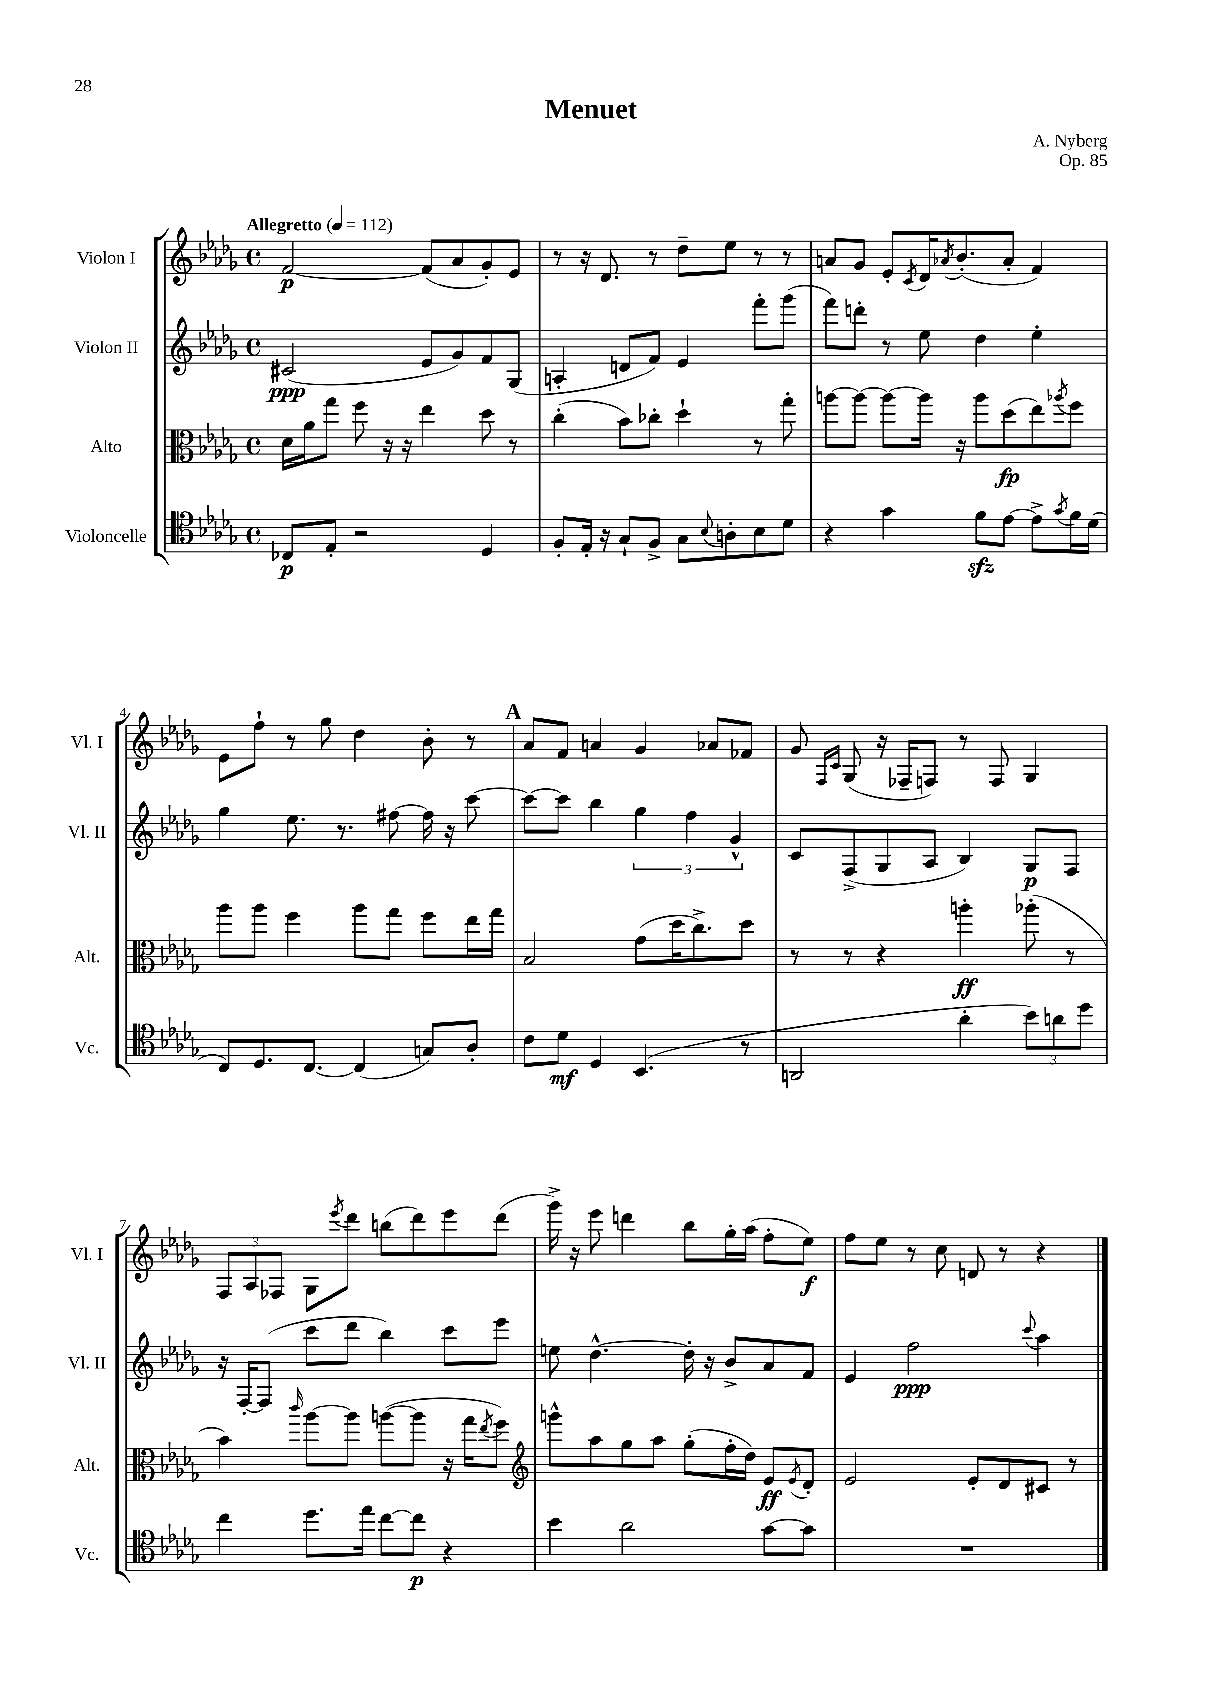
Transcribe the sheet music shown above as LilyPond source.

\header { title = "Menuet" composer = "A. Nyberg" opus = "Op. 85" }
<<
\new StaffGroup <<
\new Staff = "s0" \with { instrumentName = "Violon I" shortInstrumentName = "Vl. I" } {
    \clef treble \key des \major \defaultTimeSignature \time 4/4 \tempo "Allegretto" 4 = 112
    f'2~\p f'8( aes'8 ges'8-.) ees'8 |
    r8 r16 des'8. r8 des''8-- ees''8 r8 r8 |
    a'8 ges'8 ees'8-. \acciaccatura { c'8 } des'16 \acciaccatura { aes'8 } bes'8.-.( aes'8-. f'4) |
    ees'8 f''8-! r8 ges''8 des''4 bes'8-. r8 |
    \mark \markup { \bold "A" } aes'8 f'8 a'4 ges'4 aes'8 fes'8 |
    ges'8 \grace { f16 c'16 } ges8( r16 fes16-- f8) r8 f8 ges4 |
    \tuplet 3/2 { f8 aes8 fes8 } ges8 \acciaccatura { ees'''8 } des'''8 b''8( des'''8) ees'''8 des'''8( |
    ges'''16->) r16 ees'''8 d'''4 bes''8 ges''16-. aes''16( f''8-. ees''8\f) |
    f''8 ees''8 r8 c''8 d'8 r8 r4 \bar "|." |
}
\new Staff = "s1" \with { instrumentName = "Violon II" shortInstrumentName = "Vl. II" } {
    \clef treble \key des \major \defaultTimeSignature \time 4/4
    cis'2\ppp( ees'8 ges'8) f'8 ges8( |
    a4-. d'8 f'8) ees'4 f'''8-. ges'''8( |
    f'''8) d'''8-. r8 ees''8 des''4 ees''4-. |
    ges''4 ees''8. r8. fis''8~ fis''16 r16 c'''8~ |
    \mark \markup { \bold "A" } c'''8~ c'''8 bes''4 \tuplet 3/2 { ges''4 f''4 ges'4-^ } |
    c'8 f8->( ges8 aes8 bes4) ges8\p f8 |
    r16 f16~-. f8( c'''8 des'''8 bes''4) c'''8 ees'''8 |
    e''8 des''4.~-^ des''16-. r16 bes'8-> aes'8 f'8 |
    ees'4 f''2\ppp \appoggiatura { c'''8 } aes''4 \bar "|." |
}
\new Staff = "s2" \with { instrumentName = "Alto" shortInstrumentName = "Alt." } {
    \clef alto \key des \major \defaultTimeSignature \time 4/4
    des'16 aes'16 ges''8 f''8 r16 r16 ees''4 des''8 r8 |
    c''4-.( bes'8) ces''8-. des''4-! r8 ges''8-. |
    a''8~ a''8~ a''8~ a''16 r16 a''8 des''8\fp( ees''8) \acciaccatura { aes''8 } f''8 |
    aes''8 aes''8 f''4 aes''8 ges''8 f''8 ees''16 ges''16 |
    \mark \markup { \bold "A" } bes2 ges'8( des''16 c''8.->) des''8 |
    r8 r8 r4 a''4-.\ff aes''8-.( r8 |
    bes'4) \grace { c'''16 } aes''8~ aes''8 a''8~( a''8 r16 ges''16 \acciaccatura { ees''8 } f''8) |
    \clef treble g'''8-^ aes''8 ges''8 aes''8 ges''8-.( f''16-. des''16) ees'8\ff \acciaccatura { ees'8 } des'8-. |
    ees'2 ees'8-. des'8 cis'8 r8 \bar "|." |
}
\new Staff = "s3" \with { instrumentName = "Violoncelle" shortInstrumentName = "Vc." } {
    \clef tenor \key des \major \defaultTimeSignature \time 4/4
    ces8\p ees8-. r2 des4 |
    f8-. ees16-. r16 ges8-! f8-> ges8 \appoggiatura { bes8 } a8-. bes8 des'8 |
    r4 ges'4 f'8\sfz ees'8~ ees'8-> \acciaccatura { ges'8 } f'16 des'16( |
    c8) des8. c8.~ c4( g8) aes8-. |
    \mark \markup { \bold "A" } c'8 des'8\mf des4 bes,4.( r8 |
    a,2 aes'4-. \tuplet 3/2 { bes'8) a'8 des''8 } |
    c''4 des''8. ees''16 c''8~ c''8\p r4 |
    bes'4 aes'2 ges'8~ ges'8 |
    R1 \bar "|." |
}
>>
>>
